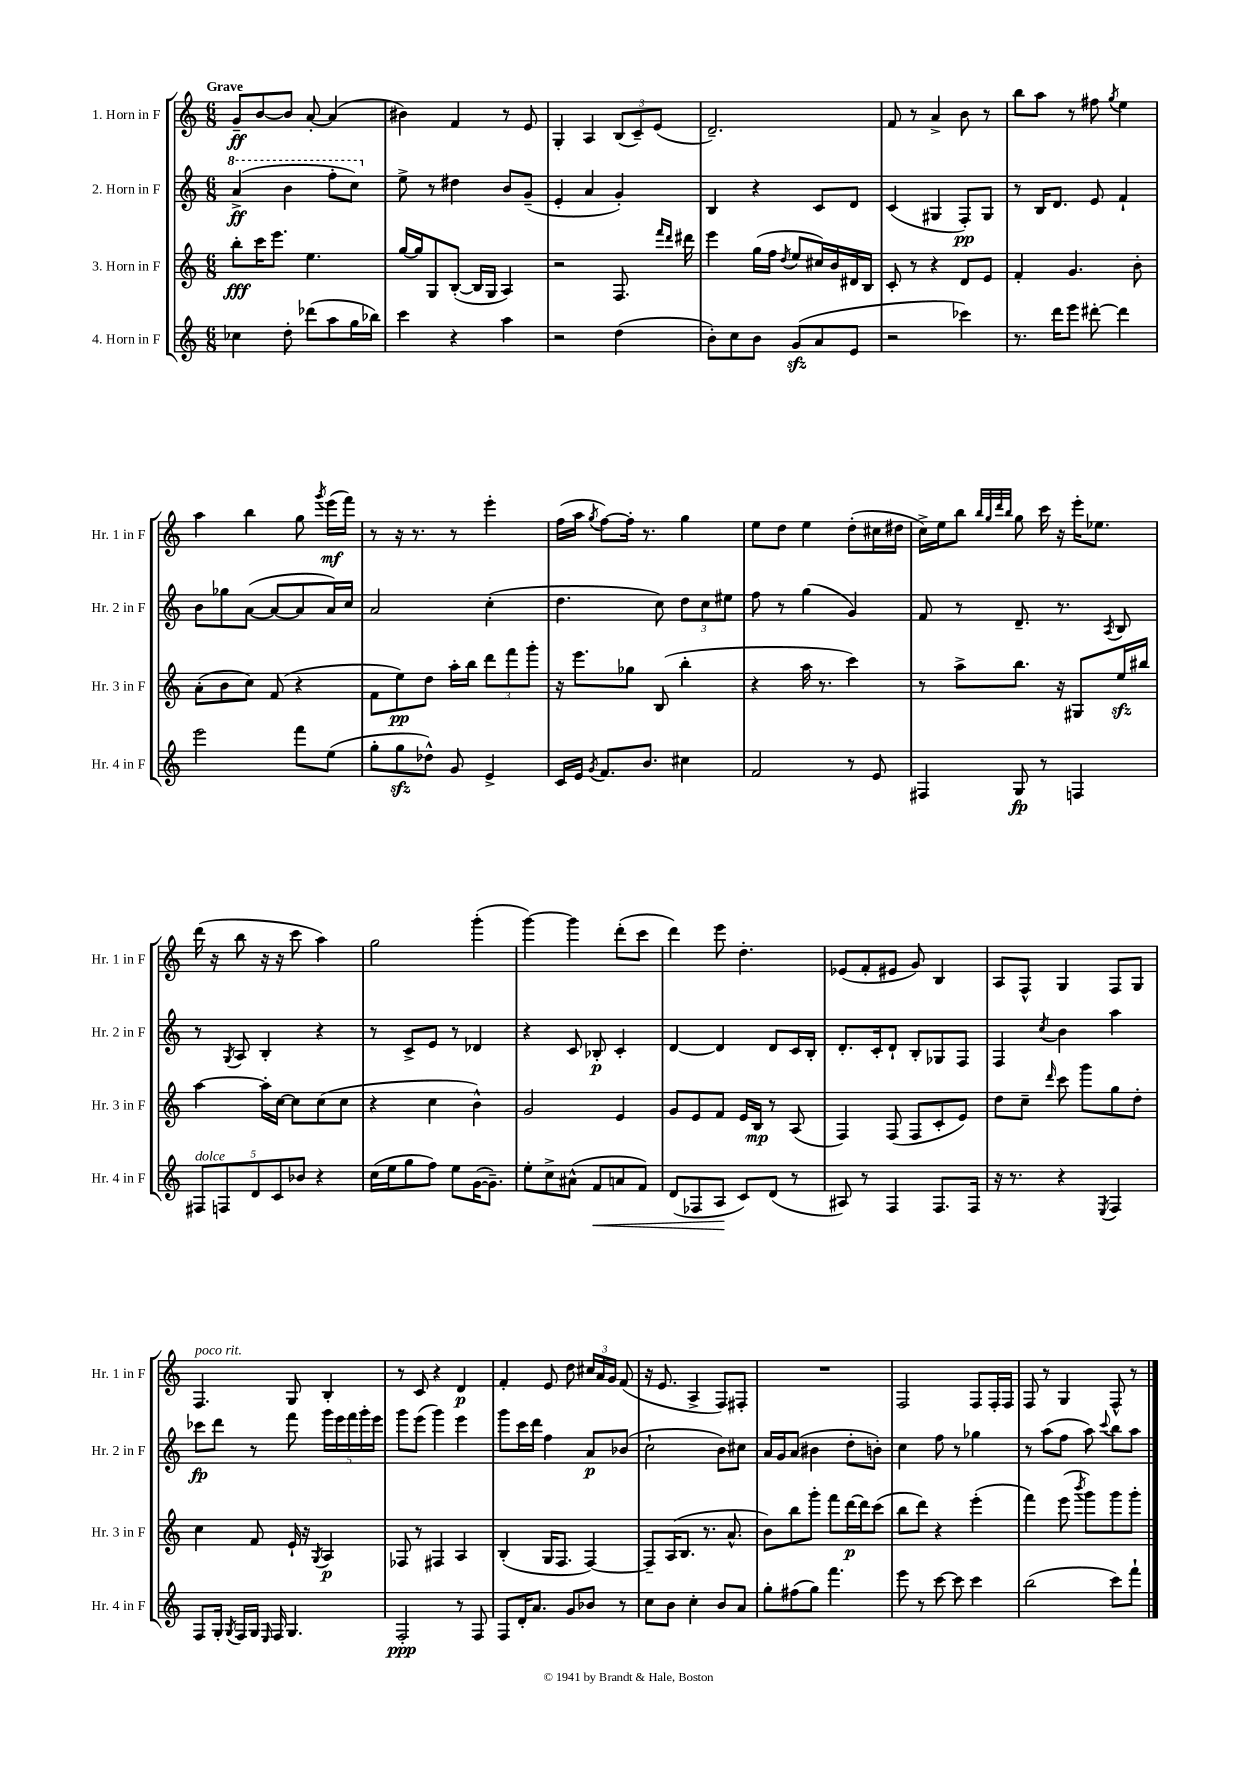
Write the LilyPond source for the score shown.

<<
\new StaffGroup <<
\new Staff = "s0" \with { instrumentName = "1. Horn in F" shortInstrumentName = "Hr. 1 in F" } {
    \clef treble \key c \major \numericTimeSignature \time 6/8 \tempo "Grave"
    \autoBeamOff g'8[--\ff b'8~ b'8] a'8~-. a'4( |
    bis'4) f'4 r8 e'8 |
    g4-. a4 \tuplet 3/2 { b8[( c'8--) e'8]( } |
    d'2.--) |
    f'8 r8 a'4-> b'8 r8 |
    b''8[ a''8] r8 fis''8 \acciaccatura { g''8 } e''4 |
    a''4 b''4 g''8 \acciaccatura { g'''8 } e'''16[\mf( f'''16]) |
    r8 r16 r8. r8 e'''4-. |
    f''16[( a''16] \acciaccatura { g''8 } f''8[~) f''16]-. r8. g''4 |
    e''8[ d''8] e''4 d''8[-.( cis''16 dis''16] |
    c''16[->) e''16 b''8] \grace { b''32[ g''32 d'''32 b''32] } g''8 c'''16 r16 e'''16[-. ees''8.] |
    d'''16( r16 b''8 r16 r16 c'''8 a''4) |
    g''2 g'''4-.( |
    g'''4~) g'''4 d'''8[-.( c'''8] |
    d'''4) e'''8 d''4.-. |
    ees'8[( f'8-. eis'8] g'8) b4 |
    a8[ f8]-^ g4 f8[ g8] |
    f4.^\markup { \italic "poco rit." } g8 b4-. |
    r8 c'8 r4 d'4\p |
    f'4-. e'8 d''8 \tuplet 3/2 { cis''16[ a'16 g'16] } f'8( |
    r16 e'8. a4-> f8[) fis8]-. |
    R2. |
    f2 f8[ f16-. f16] |
    f8 r8 g4 f8-^ r8 \bar "|." |
}
\new Staff = "s1" \with { instrumentName = "2. Horn in F" shortInstrumentName = "Hr. 2 in F" } {
    \clef treble \key c \major \numericTimeSignature \time 6/8
    \autoBeamOff \ottava #1 a''4->\ff( b''4 f'''8[-. c'''8]) \ottava #0 |
    e''8-> r8 dis''4 b'8[ g'8]--( |
    e'4-. a'4 g'4-.) |
    b4 r4 c'8[ d'8] |
    c'4( gis4 f8[-.\pp) gis8] |
    r8 b16[ d'8.] e'8 f'4-! |
    b'8[ ges''8 a'8]~( a'8[~ a'8 a'16) c''16] |
    a'2 c''4-.( |
    d''4. c''8) \tuplet 3/2 { d''8[ c''8 eis''8] } |
    f''8 r8 g''4( g'4) |
    f'8 r8 d'8.-- r8. \acciaccatura { a8 } b8 |
    r8 \acciaccatura { g8 } a8 b4-. r4 |
    r8 c'8[-> e'8] r8 des'4 |
    r4 c'8 bes8-.\p c'4-. |
    d'4~ d'4 d'8[ c'16 b16]-. |
    d'8.[-. c'16-. d'8]-! b8[-. ges8 f8] |
    f4 \acciaccatura { c''8 } b'4 a''4 |
    ces'''8[\fp d'''8] r8 f'''8 \tuplet 5/4 { g'''16[ e'''16 f'''16 g'''16-. e'''16] } |
    g'''8[ e'''8]( g'''4) e'''4 |
    g'''8[ c'''16 d'''16] f''4 a'8[\p bes'8]( |
    c''2-! b'8[) cis''8] |
    a'16[ g'16 a'8]( bis'4 d''8[-. b'8]-.) |
    c''4 f''8 r8 ges''4 |
    r8 a''8[( f''8] a''8) \appoggiatura { c'''8 } b''8[ a''8] \bar "|." |
}
\new Staff = "s2" \with { instrumentName = "3. Horn in F" shortInstrumentName = "Hr. 3 in F" } {
    \clef treble \key c \major \numericTimeSignature \time 6/8
    \autoBeamOff b''8[-.\fff c'''16 e'''8.] e''4. |
    g''16[~ g''16 g8 b8]~-.( b16[ g16] a4) |
    r2 f8. \grace { f'''16[ d'''16] } dis'''16 |
    e'''4 g''16[( f''16] \acciaccatura { d''8 } e''8[ cis''16) b'16 dis'16 b16] |
    c'8-. r8 r4 d'8[ e'8] |
    f'4-. g'4. b'8-. |
    a'8[-.( b'8 c''8]) f'8( r4 |
    f'8[ e''8\pp) d''8] a''16[-. b''16] \tuplet 3/2 { d'''8[ f'''8 g'''8]-. } |
    r16 e'''8.[ ges''8] b8( b''4-. |
    r4 a''16 r8. c'''4) |
    r8 a''8[-> b''8.] r16 gis8[ e''16\sfz bis''16] |
    a''4~ a''16[-. c''16]~ c''8[ c''8( c''8] |
    r4 c''4 b'4-^) |
    g'2 e'4 |
    g'8[ e'8 f'8] e'16[ b16]\mp r8 a8( |
    f4) f8( f8[ c'8-. e'8]) |
    d''8[ c''8]-- \grace { d'''16 } c'''8 g'''8[ g''8 d''8]-. |
    c''4 f'8 e'16-! r16 \acciaccatura { g8 } a4\p |
    fes8 r8 fis4 a4 |
    b4-.( g16[ f8.] f4~) |
    f8[-- a16( b8.] r8. a'8.-^ |
    b'8[) b''8 g'''8]-. f'''8[ d'''16~\p d'''16 c'''8]( |
    b''8[ d'''8]) r4 e'''4-.( |
    f'''4) e'''8( \acciaccatura { b'''8 } g'''8[) g'''8 g'''8]-. \bar "|." |
}
\new Staff = "s3" \with { instrumentName = "4. Horn in F" shortInstrumentName = "Hr. 4 in F" } {
    \clef treble \key c \major \numericTimeSignature \time 6/8
    \autoBeamOff ces''4 d''8-. des'''8[( a''8 g''16 bes''16]) |
    c'''4 r4 a''4 |
    r2 d''4( |
    b'8[-.) c''8 b'8] g'8[\sfz( a'8 e'8] |
    r2 ces'''4) |
    r8. d'''16[ e'''8] dis'''8~-. dis'''4 |
    e'''2 f'''8[ e''8]( |
    g''8[-. g''8\sfz des''8]-^) g'8 e'4-> |
    c'16[ e'16] \acciaccatura { g'8 } f'8.[ b'8.] cis''4 |
    f'2 r8 e'8 |
    fis4 g8\fp r8 f4 |
    \tuplet 5/4 { fis8[^\markup { \italic "dolce" } f8 d'8 c'8 bes'8] } r4 |
    c''16[( e''16 g''8 f''8]) e''8[ g'16~( g'8.]--) |
    e''8[-. c''8-> ais'8]-^( f'8[\< a'8 f'8]) |
    d'8[( fes8 a8]\! c'8[) d'8]( r8 |
    ais8) r8 f4 f8.[ f16] |
    r16 r8. r4 \acciaccatura { e8 } f4 |
    f8[ g16]-. \acciaccatura { g8 } f16[ g16] \grace { e16 } f16 g4. |
    f2-.\ppp r8 f8 |
    f8[ d'16-. a'8.] g'8[ bes'8] r8 |
    c''8[ b'8] c''4-. b'8[ a'8] |
    g''8[-. fis''8( g''8]) f'''4. |
    e'''8 r8 c'''8~ c'''8 c'''4 |
    b''2( c'''8[) f'''8]-! \bar "|." |
}
>>
>>
\layout { \context { \Score \remove "Bar_number_engraver" } }
